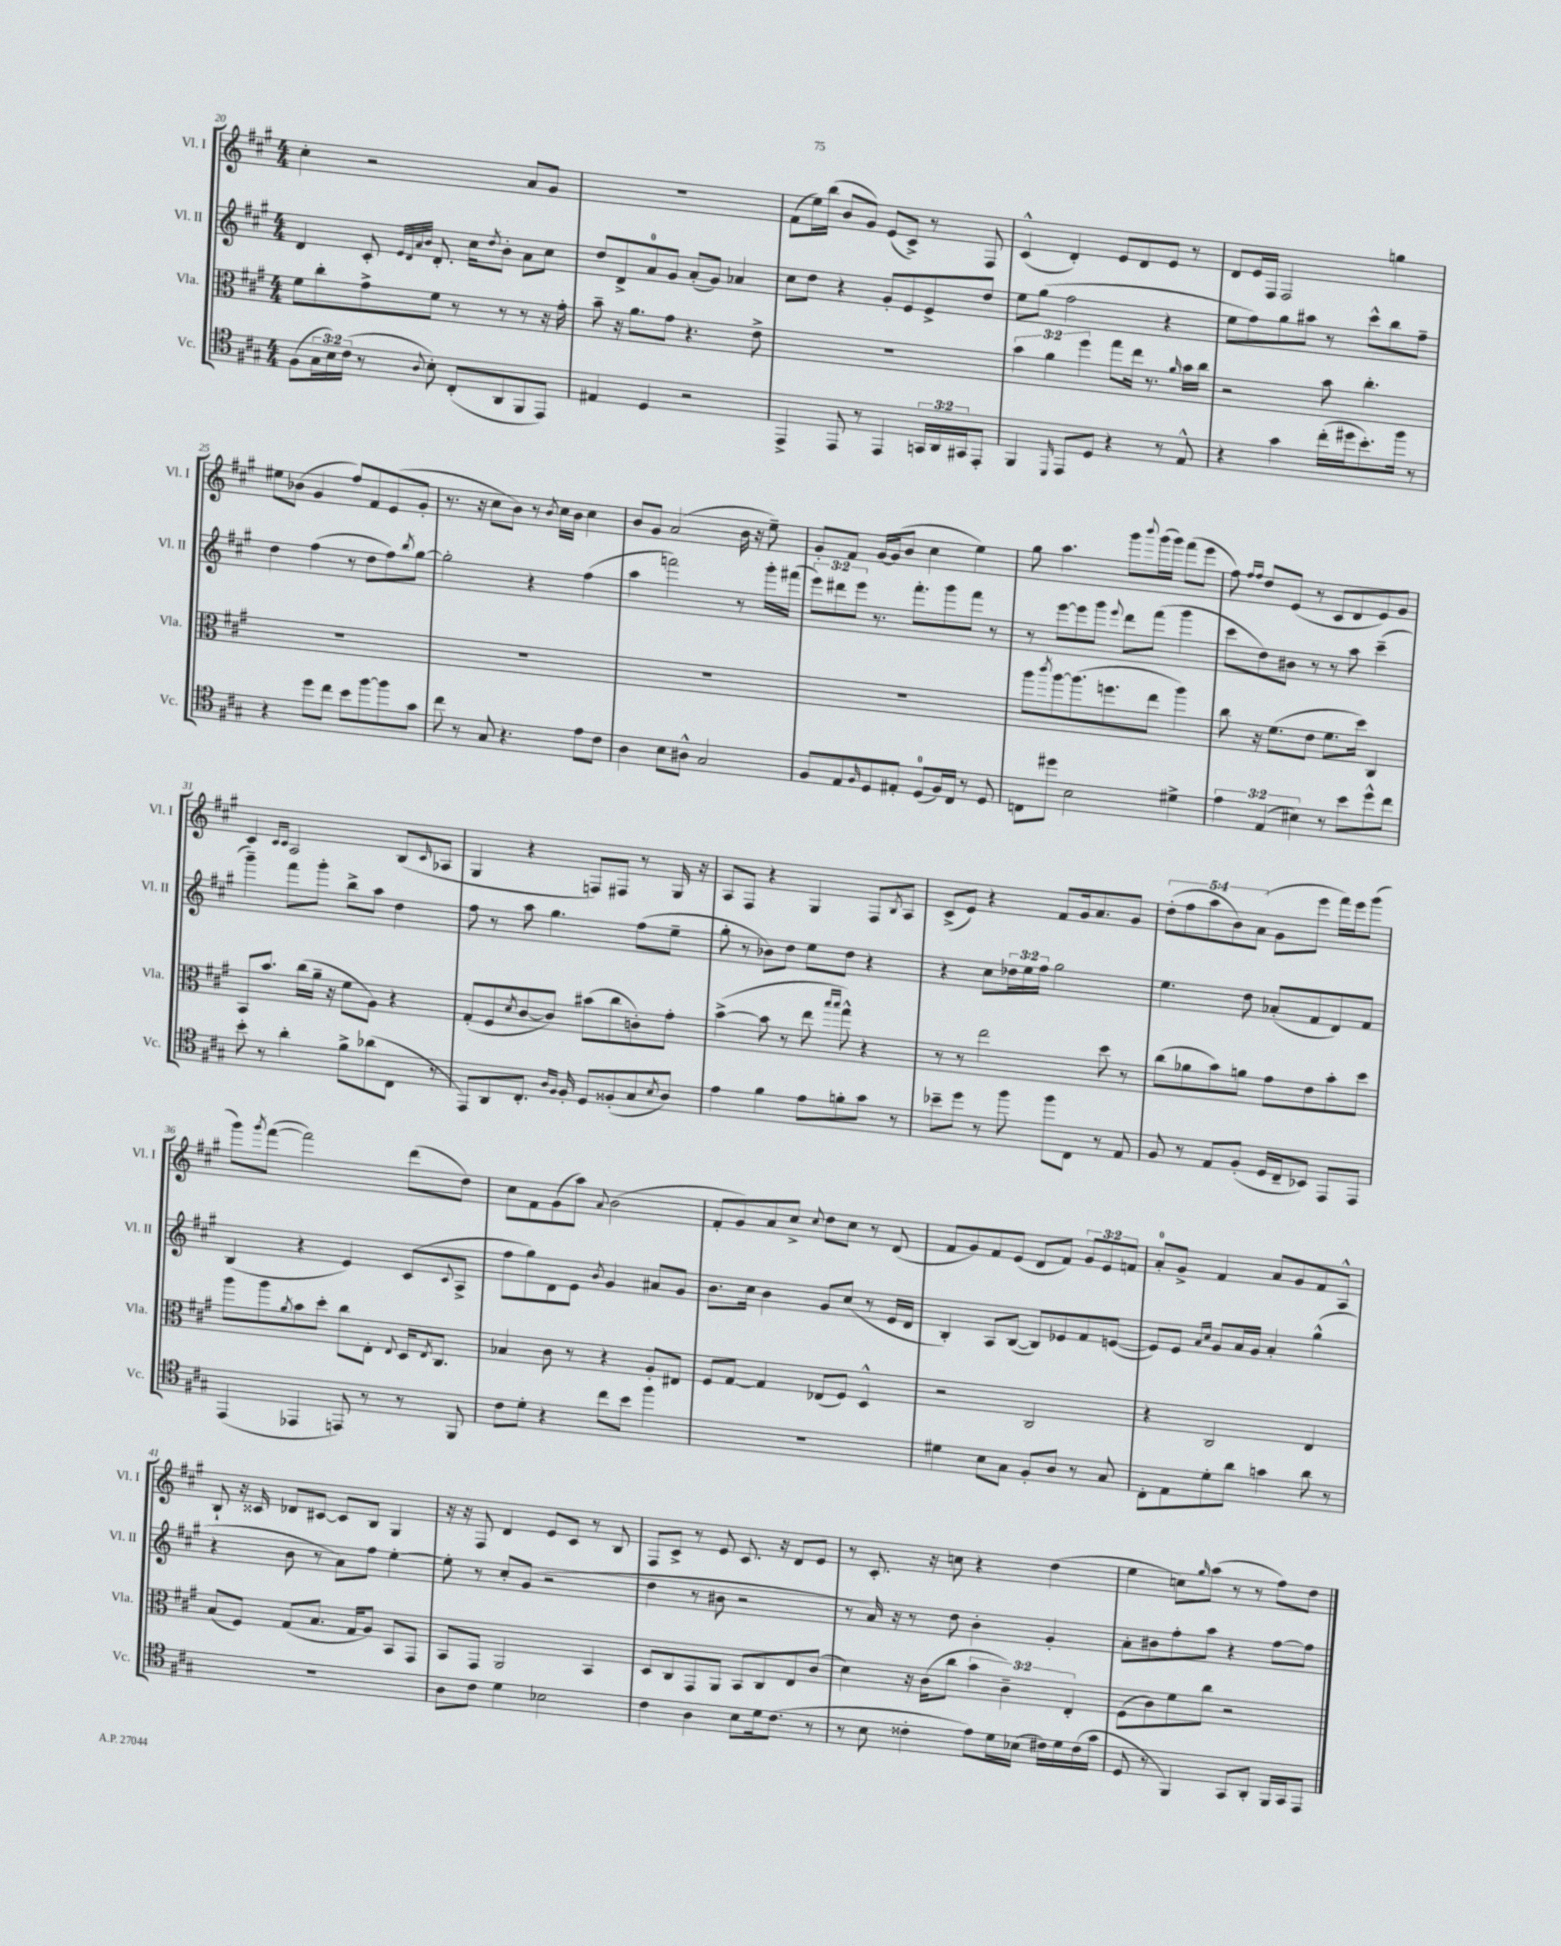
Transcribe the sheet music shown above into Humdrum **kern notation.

**kern	**kern	**kern	**kern
*part4	*part3	*part2	*part1
*staff4	*staff3	*staff2	*staff1
*I"Vc.	*I"Vla.	*I"Vl. II	*I"Vl. I
*I'Vc.	*I'Vla.	*I'Vl. II	*I'Vl. I
*clefC4	*clefC3	*clefG2	*clefG2
*k[f#c#g#]	*k[f#c#g#]	*k[f#c#g#]	*k[f#c#g#]
*M4/4	*M4/4	*M4/4	*M4/4
=20	=20	=20	=20
(8F#\L	8f#\L	4d/	4cc#'\
24G#\L	8cc#'\	.	.
24B\)	.	.	.
(24c#\JJ	.	.	.
8r	8g#^\	8c#'/	2r
.	.	32qqe/LLL	.
.	.	32qqd/	.
.	.	32qqa/	.
8qqA/	.	32qqb/JJJ	.
8B'\)	8f#\J	8.d'/	.
(8C#'/L	8r	.	.
.	.	16cc#\KL	.
.	.	8qdd/	.
8AA/	8r	8b'\J	.
8FF#/	8r	8a\L	8a/L
8EE/J)	16r	8cc#\J	8g#/J
.	16g#'\	.	.
=21	=21	=21	=21
4E#X/	8b~\	8dd/L	1r
.	16r	8d^/	.
.	8.a\L	.	.
4D/	.	8a/	.
.	8g#\J	8g#/J	.
2r	4.r	(8a'/L	.
.	.	8g#/J)	.
.	.	4a-X/	.
.	8e^\	.	.
=22	=22	=22	=22
4EE^/	1r	8cc#\L	(8f#\L
.	.	8dd\J	16ee\L)
.	.	.	(16bb\JJ
8EE/	.	4r	8b/L
8r	.	.	8g#/J)
4EE/	.	8g#'/L	(8e/L
.	.	8e/	8c#^/J)
24GGn/LL	.	8e^/	8r
24AA/	.	.	.
24GG#X/J	.	.	.
8EE'/J	.	8dd/J	8F#/
=23	=23	=23	=23
4FF#/	6b\	8ee\L	(4c#^^/
.	.	(8gg#\J	.
.	6a\	.	.
16qqDD/	.	.	.
8EE/L	.	2ff#\	4d'/)
.	6ff#\	.	.
8D/J	.	.	.
4r	8gg#\L	.	8e/L
.	16ee\Jk	.	8d/
.	8.r	.	.
8r	.	4r	8e/J
.	16qqa/	.	.
8E^^/	16b\LL	.	8r
.	16cc#\JJ	.	.
=24	=24	=24	=24
4r	2r	8ee\L	8d/L
.	.	8ff#\)	16e/L
.	.	.	16F#/JJ
4g#\	.	8gg#\	2F#/
.	.	8aa#X\J	.
(16cc#'\LL	8b\	8r	.
16dd#X\J	.	.	.
8.b'\)	4.cc#'\	8ccc#^^\L	.
.	.	8bb\	4ggn\
16ff#\Jk	.	.	.
8r	.	8ff#~\J	.
!!LO:LB:g=z
=25	=25	=25	=25
4r	1r	4dd\	8ee#X\L
.	.	.	(8b-X\J
8dd\L	.	(4ff#\	4g#/
8cc#\J	.	.	.
8b\L	.	8r	8ff#/L)
[8ff#\	.	8dd\L	8f#/
8ff#\]	.	8ff#\)	(8e/
.	.	8qbb/	.
8g#\J	.	[8gg#\J	8g#'/J
=26	=26	=26	=26
8cc#\	1r	2gg#'\]	8.r
8r	.	.	.
.	.	.	16r
8G#/	.	.	8cc#\L
4.r	.	.	8b\J)
.	.	4r	8r
.	.	.	8qb/
.	.	.	16cc#\LL
.	.	.	16b\JJ
8e\L	.	(4ff#\	4cc#\
8c#\J	.	.	.
=27	=27	=27	=27
4A\	1r	4aa\	8b/L
.	.	.	8g#/J
8B\L	.	2fffn\)	(2a/
8A#X^^\J	.	.	.
2G#/	.	.	.
.	.	8r	16b\
.	.	.	16r
.	.	16ggg#'\LL	8ee~\)
.	.	(16fff#X\JJ	.
=28	=28	=28	=28
8F#/L	1r	12eee\L)	8g#'/L
.	.	12ddd#X\	.
8E/	.	.	8f#/J
.	.	12eee\J	.
16qqF#/	.	.	.
8D/	.	8.r	[16g#/LL
.	.	.	(16g#/J]
8E#X'/J	.	.	8b/J
.	.	8.fff#'\L	.
(8D/L	.	.	4cc#\
16F#/L)	.	8ggg#\	.
16C#/JJ	.	.	.
8r	.	8fff#\J	4ee\)
8D/	.	8r	.
=29	=29	=29	=29
8Cn\L	8aa\L	8r	8gg#\
.	8qccc#/	.	.
8dd#X\J	[8aa\	[8eee\L	4.aa\
2B\	(8.aa\]	8eee\]	.
.	.	8ggg#\J	.
.	8.ffn\	.	.
.	.	8qqeee/	.
.	.	8ddd\L	8ggg#\L
.	.	.	8qqbbb/
.	8ee\J	(8fff#\J	(16ggg#\L
.	.	.	16ggg#\JJ)
4d#X^\	4aa\)	4ggg#\	(8fff#\L
.	.	.	8eee\J
=30	=30	=30	=30
6e\	8cc#\	8ccc#\L	8ff#\)
.	.	.	16qqff#/LL
.	.	.	16qqff#/JJ
.	16r	8dd\)	8dd/L
(6E/	.	.	.
.	(8.f#\L	.	.
.	.	8b#X\J	(8e/J
6B#X\)	.	.	.
.	8e\J	8r	8r
8r	8.f#\L	8r	8c#/L
8b\L	.	8aa\	8d/
.	16dd\Jk)	.	.
8dd^^\	4C#/	(4ccc#~\	8e/)
8cc#\J	.	.	8g#/J
!!LO:LB:g=z
=31	=31	=31	=31
8b'\	8BB/L	4ggg#~\)	4c#/
8r	8.b/J	.	.
.	.	.	16qqc#/LL
.	.	.	16qqc#/JJ
4a'\	.	8fff#\L	2A/
.	(16cc#\LL	.	.
.	16a~\JJ	8ggg#'\J	.
.	16r	.	.
8f#^\L	8f#\L	8bb^\L	.
(8a-X\	8A\J)	8aa\J	.
8C#\J	4r	4dd\	(8B/L
.	.	.	16qqc#/
8r	.	.	8A-X/J
=32	=32	=32	=32
8EE/L)	(8G#'/L	8ff#\	4G#/
8AA/	8F#/	8r	.
.	8qd/	.	.
8.C#'/J	[8c#/	8aa\	4r
.	8c#/J])	4.gg#\	.
16qqA/LL	.	.	.
16qqF#/JJ	.	.	.
16F#'/	.	.	.
8D/L	(8b#X\L	.	8Fn/L)
(8F##X'/	8cc#\	.	8F#X/J
8G#/	8cn'\)	(8ff#\L	8r
8qB/	.	.	.
8A/J)	8g#'\J	8ee~\J	16G#/
.	.	.	16r
=33	=33	=33	=33
4e\	([4b^\	8gg#'\	8A/L
.	.	8r	8F#/J
4f#\	8b\]	8b-X\L)	4r
.	8r	8dd\J	.
8e\L	8ee\	8ee\L	4G#/
.	16qqbb/LL	.	.
.	16qqbb/JJ	.	.
8fn'\	8gg#^^\)	8dd\J	.
8g#\J	4r	4r	8F#/L
.	.	.	8qB/
8r	.	.	8A/J
=34	=34	=34	=34
8b-X~\L	8r	4r	(8c#^/L
8dd\J	8r	.	8e/J)
8r	2ee\	8cc#\L	4r
8ff#\	.	24dd-X\L	.
.	.	24ee\	.
.	.	24ff#\JJ	.
8ff#\L	.	2gg#\	8f#/L
8C#\J	.	.	16g#/k
.	.	.	8.a/
8r	8dd\	.	.
8E/	8r	.	8g#/J
=35	=35	=35	=35
8F#/	(8cc#\L	4.ee\	(10dd'\L
.	.	.	10ff#\
8r	8a-X\	.	.
.	.	.	10aa\
8E/L	8b\)	.	.
.	.	.	10b\)
(8F#'/J	8an\J	8dd\	.
.	.	.	(10a\J
16D/LL	8g#\L	(8a-X'/L	8g#\L
16C#~/J	.	.	.
8BB-X/J)	8e\	8f#/	8eee\J
8EE/L	8b'\	8d/)	16fff#\LL)
.	.	.	16eee\J
8EE/J	8dd\J	8f#/J	(8ggg#\J
!!LO:LB:g=z
=36	=36	=36	=36
(4EE/	8aa\L	(4B/	8ggg#\L)
.	.	.	8qggg#/
.	8aa\	.	([8fff#\J
.	8qa/	.	.
4EE-X/	8b\	4r	2fff#\])
.	8dd'\J	.	.
8EEn/)	8cc#\L	4e/)	.
8r	8E'\J	.	.
.	8qqE/	.	.
8r	16D/KL	(8c#/L	(8ddd\L
.	8qE/	.	.
.	8.C#/J	.	.
.	.	8qqc#/	.
8FF#/	.	8A^/J	8dd\J)
=37	=37	=37	=37
8c#\L	4B-X/	8ff#\L	8cc#\L
8d'\J	.	8gg#\)	8f#\
4r	8c#\	8d\	(8g#\
.	8r	8e\J	8aa\J)
.	.	8qb/	8qqa/
8cc#\L	4r	4g#/	(2b\
8b\J	.	.	.
4ff#\	8A'/L	8a#X/L	.
.	8E#X/J	8g#/J	.
=38	=38	=38	=38
1r	8F#/L	8.b\L	8f#'/L
.	[8G#/J	.	8g#/)
.	.	16cc#\Jk	.
.	4G#/]	4b\	8a/
.	.	.	8cc#^/J
.	.	.	8qqcc#/
.	(8E-X/L	8g#/L	8dd\L
.	8F#/J)	(8cc#/J	8cc#\J
.	4D^^/	8r	8r
.	.	16e/LL	(8d/
.	.	16d/JJ	.
=39	=39	=39	=39
4d#X\	2r	4B'/)	8f#/L
.	.	.	8g#/)
8B\L	.	8A/L	8f#/
8G#\J	.	([8B/J	(8e/J
8F#'/L	2C#/	8B/L])	8d/L
8A/J	.	8e-X/	8f#/J)
8r	.	8f#/	12g#/L
.	.	.	12e/
8G#/	.	([8en/J	.
.	.	.	12fn/J
=40	=40	=40	=40
8C#'\L	4r	8e/L])	8a'/L
8E\	.	8e/J	8g#^/J
.	.	16qqa/LL	.
.	.	16qqcc#/JJ	.
8d'\	2C#/	8g#/L	4f#/
8a\J	.	16a/L	.
.	.	16g#/JJ	.
4gn\	.	4a'/	8a/L
.	.	.	8g#/
8a\	4E/	(4gg#^^\	8f#/
8r	.	.	8A^^/J
!!LO:LB:g=z
=41	=41	=41	=41
1r	(8B/L	4r	8B`/
.	8F#/J)	.	16r
.	.	.	16c##X/
.	(8G#/L	8b\	8d-X/L
.	8.B/J	8r	[8c#X/J
.	.	8a\L)	8c#/L]
.	16G#/KL	.	.
.	8A/J)	8ff#\J	8B/J
.	8BB/L	[4ee'\	4G#/
.	8GG#/J	.	.
=42	=42	=42	=42
8A\L	8BB/L	8ee'\]	16r
.	.	.	16r
8c#\J	8GG#/J	8r	8F#/
4d\	2AA/	8cc#'/L	4d/
.	.	(8g#/J	.
2B-X\	.	2r	8e/L
.	.	.	8c#/J
.	4BB/	.	8r
.	.	.	8B/
=43	=43	=43	=43
4c#\	8D/L	4dd\	8F#/L
.	8C#/	.	8c#^/J
4A\	8GG#/	8r	8r
.	8AA/J	8b#X\	8e/
8B\L	8BB/L	2r	8.c#/
16d\k	8C#/	.	.
(8.c#\J	.	.	16r
.	8E/	.	8d/L
8r	(8c#/J	.	8e/J
=44	=44	=44	=44
8r	4d\)	8r	8r
8B\	.	16a/)	8.c#'/
.	.	16r	.
4c##X'\	16r	8r	.
.	(16c#\KL	.	16r
.	8cc#\J	8dd\	8ccn\
8e\L)	6b\	4b'\	4r
16d\L	.	.	.
.	6c#~\)	.	.
(16B-X\JJ	.	.	.
16c#X\LL)	.	4g#'/	(4dd\
16d\	.	.	.
.	6E'/	.	.
(16c#\	.	.	.
16g#\JJ	.	.	.
=45	=45	=45	=45
8D/	(8F#\L	8a'\L	4ee\
8r	8c#\)	8b#X\	.
4FF#/)	8f#\	8ff#'\	8ccn\L)
.	.	.	16qqgg#/
.	8cc#\J	8aa\J	(8aa\J
8GG#/L	2r	4r	8r
8AA'/J	.	.	8r
16FF#/LL	.	[8ff#\L	8ff#\L)
16GG#/J	.	.	.
8EE/J	.	8ff#\J]	8dd\J
==	==	==	==
*-	*-	*-	*-
